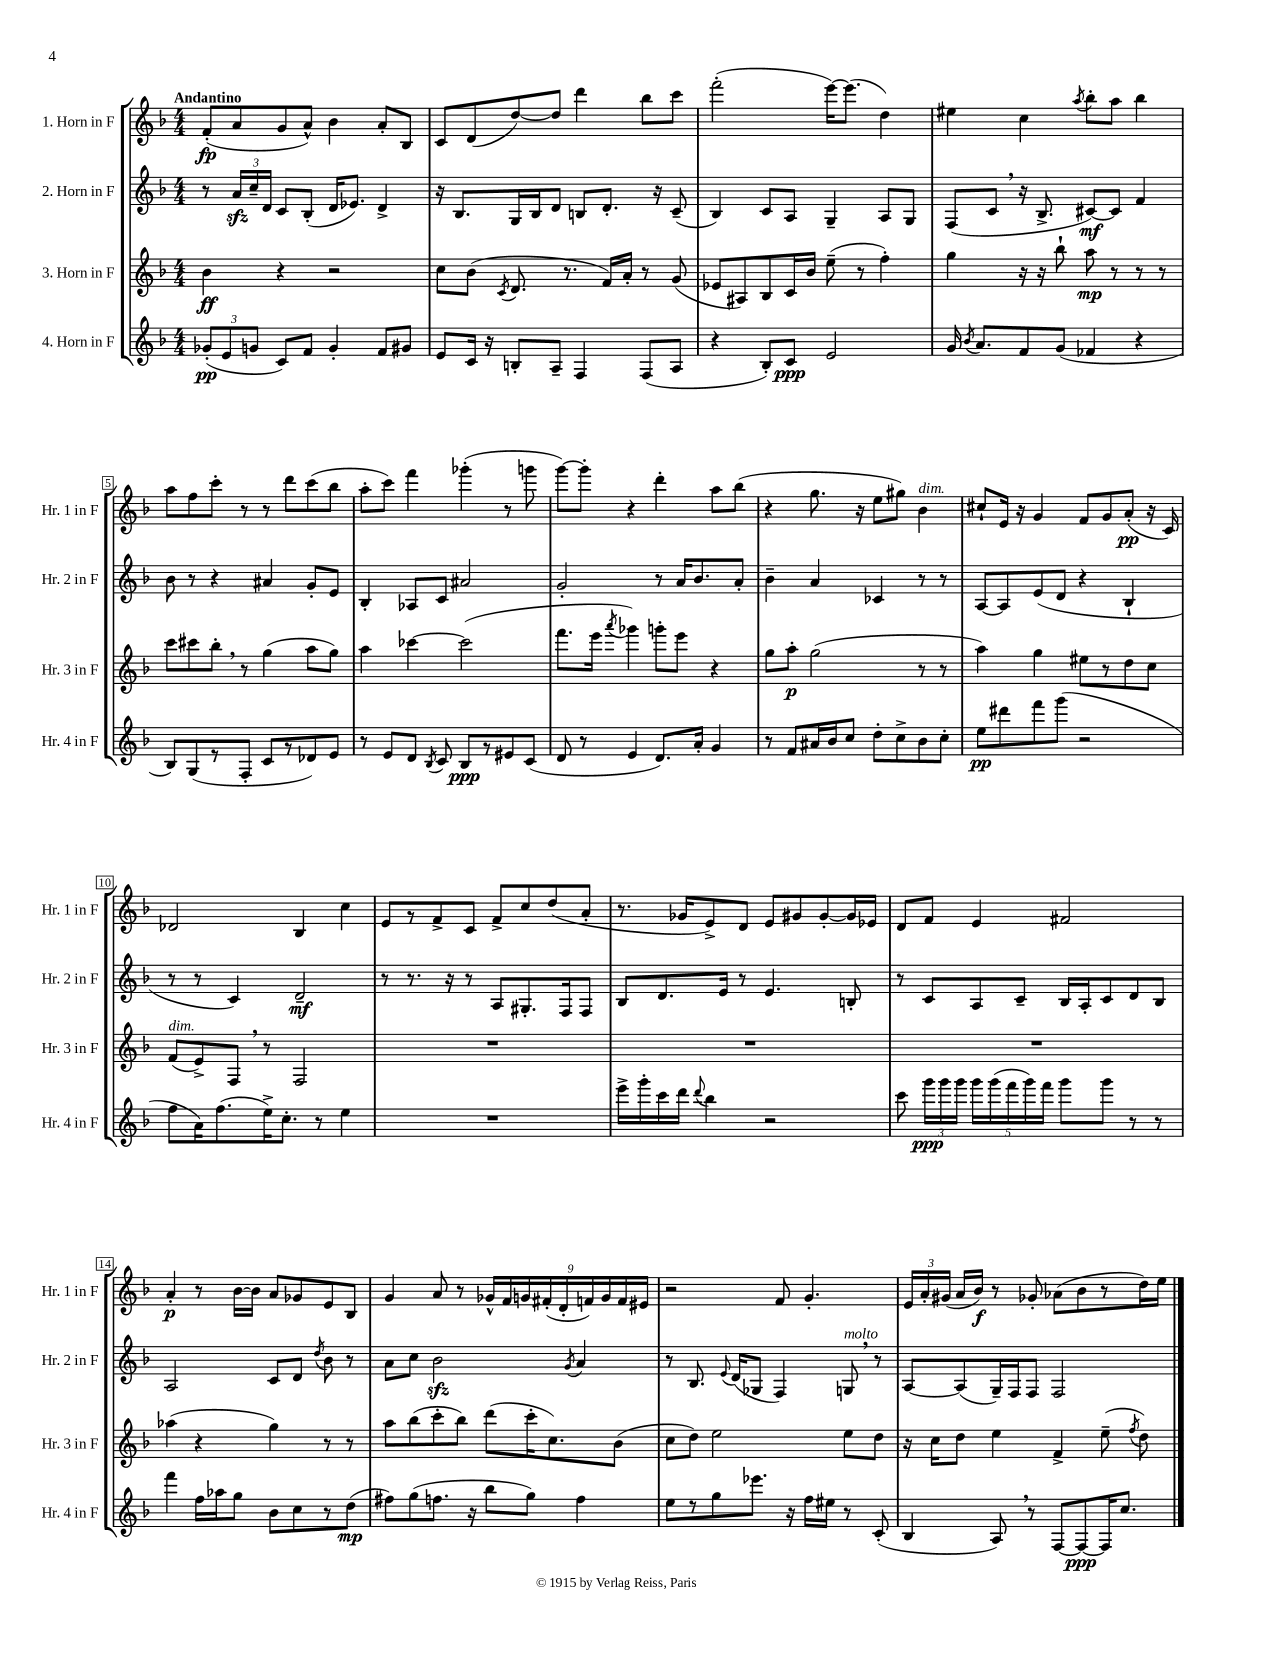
<<
\new StaffGroup <<
\new Staff = "s0" \with { instrumentName = "1. Horn in F" shortInstrumentName = "Hr. 1 in F" } {
    \clef treble \key f \major \numericTimeSignature \time 4/4 \tempo "Andantino"
    \autoBeamOff f'8[-.\fp( a'8 g'8 a'8]-^) bes'4 a'8[-. bes8] |
    c'8[ d'8( d''8~) d''8] d'''4 bes''8[ c'''8] |
    f'''2-.( e'''16[~) e'''8.]( d''4) |
    eis''4 c''4 \acciaccatura { a''8 } bes''8[-. a''8] bes''4 |
    a''8[ f''8 c'''8]-. r8 r8 d'''8[ c'''8( bes''8] |
    a''8[-. c'''8]) f'''4 ges'''4-.( r8 g'''8 |
    g'''8[~) g'''8]-. r4 d'''4-. a''8[ bes''8]( |
    r4 g''8. r16 e''8[ gis''8]) bes'4^\markup { \italic "dim." } |
    cis''8[-! e'16] r16 g'4 f'8[ g'8 a'8]-.\pp( r16 c'16) |
    des'2 bes4 c''4 |
    e'8[ r8 f'8-> c'8] f'8[-> c''8 d''8( a'8]-. |
    r8. ges'16[ e'8->) d'8] e'8[ gis'8 gis'8~-. gis'16 ees'16] |
    d'8[ f'8] e'4 fis'2 |
    a'4-.\p r8 bes'16[~ bes'16] a'8[ ges'8 e'8 bes8] |
    g'4 a'8 r8 \tuplet 9/8 { ges'16[-^ f'16 g'16 fis'16-.( d'16-. f'16) g'16 f'16 eis'16] } |
    r2 f'8 g'4.-. |
    \tuplet 3/2 { e'16[ a'16-. gis'16]( } a'16[ bes'16]\f) r8 ges'8-. aes'8[( bes'8 r8 d''16) e''16] \bar "|." |
}
\new Staff = "s1" \with { instrumentName = "2. Horn in F" shortInstrumentName = "Hr. 2 in F" } {
    \clef treble \key f \major \numericTimeSignature \time 4/4
    \autoBeamOff r8 \tuplet 3/2 { a'16[\sfz c''16-- d'16] } c'8[ bes8]-.( d'16[ ees'8.]) d'4-> |
    r16 bes8.[ g16 bes16 d'8] b8[ d'8.]-. r16 c'8--( |
    bes4) c'8[ a8] g4-- a8[ g8] |
    f8[( c'8] \breathe r16 bes8.-> cis'8[~\mf) cis'8] f'4 |
    bes'8 r8 r4 ais'4 g'8[-. e'8] |
    bes4-. aes8[ c'8] ais'2 |
    g'2-. r8 a'16[ bes'8. a'8]-. |
    bes'4-- a'4 ces'4 r8 r8 |
    a8[~ a8 e'8( d'8] r4 bes4-! |
    r8 r8 c'4) d'2--\mf |
    r8 r8. r16 r8 a8[ gis8.-. f16 f8] |
    bes8[ d'8. e'16] r8 e'4. b8-. |
    r8 c'8[ a8 c'8]-- bes16[ a16-. c'8 d'8 bes8] |
    a2 c'8[ d'8] \acciaccatura { d''8 } bes'8 r8 |
    a'8[ c''8] bes'2\sfz \acciaccatura { g'8 } a'4 |
    r8 bes8. \appoggiatura { e'8 } d'16[( ges8] f4) g8^\markup { \italic "molto" } \breathe r8 |
    a8[~ a8( g16--) f16 f8] f2 \bar "|." |
}
\new Staff = "s2" \with { instrumentName = "3. Horn in F" shortInstrumentName = "Hr. 3 in F" } {
    \clef treble \key f \major \numericTimeSignature \time 4/4
    \autoBeamOff bes'4\ff r4 r2 |
    c''8[ bes'8]( \acciaccatura { c'8 } d'8. r8. f'16[) a'16]-. r8 g'8( |
    ees'8[ ais8) bes8 c'16 bes'16] e''8--( r8 f''4-.) |
    g''4 r16 r16 bes''8-! a''8\mp r8 r8 r8 |
    c'''8[ cis'''8 bes''8]-. \breathe r8 g''4( a''8[ g''8]) |
    a''4 ces'''4~ ces'''2( |
    f'''8.[ e'''16] \acciaccatura { a'''8 } ges'''4) g'''8[-. e'''8] r4 |
    g''8[ a''8]-.\p g''2( r8 r8 |
    a''4) g''4 eis''8[ r8 d''8 c''8] |
    f'8[^\markup { \italic "dim." }( e'8->) f8] \breathe r8 f2 |
    R1 |
    R1 |
    R1 |
    aes''4( r4 g''4) r8 r8 |
    a''8[ bes''8( c'''8-. bes''8]) d'''8[( c'''16-. c''8.) bes'8]( |
    c''8[ d''8]) e''2 e''8[ d''8] |
    r16 c''16[ d''8] e''4 f'4-> e''8--( \acciaccatura { f''8 } d''8) \bar "|." |
}
\new Staff = "s3" \with { instrumentName = "4. Horn in F" shortInstrumentName = "Hr. 4 in F" } {
    \clef treble \key f \major \numericTimeSignature \time 4/4
    \autoBeamOff \tuplet 3/2 { ges'8[-.\pp( e'8 g'8] } c'8[) f'8] g'4-. f'8[ gis'8] |
    e'8[ c'16] r16 b8[-. a8]-- f4 f8[( a8] |
    r4 bes8[-.) c'8]\ppp e'2 |
    g'16 \acciaccatura { bes'8 } a'8.[ f'8 g'8]( fes'4 r4 |
    bes8[) g8( r8 f8]-. c'8[ r8 des'8) e'8] |
    r8 e'8[ d'8] \acciaccatura { bes8 } c'8 bes8[\ppp r8 eis'8 c'8]( |
    d'8 r8 e'4 d'8.[) a'16]-. g'4 |
    r8 f'8[ ais'16 bes'16 c''8] d''8[-. c''8-> bes'8 c''8]-. |
    e''8[\pp dis'''8 f'''8 g'''8]( r2 |
    f''8[ a'16) f''8.( e''16->) c''8.]-. r8 e''4 |
    R1 |
    e'''16[-> g'''16-. c'''16 d'''16] \appoggiatura { d'''8 } bes''4 r2 |
    c'''8 \tuplet 3/2 { g'''16[\ppp g'''16 g'''16] } \tuplet 5/4 { g'''16[ g'''16( f'''16 g'''16) f'''16] } g'''8[ g'''8] r8 r8 |
    f'''4 f''16[ aes''16 g''8] bes'8[ c''8 r8 d''8]\mp( |
    fis''8[) g''8( f''8.] r16 bes''8[ g''8]) f''4 |
    e''8[ r8 g''8 ees'''8.] r16 f''16[ eis''16] r8 c'8-.( |
    bes4 a8) \breathe r8 f8[~ f8~\ppp f16 c''8.] \bar "|." |
}
>>
>>
\layout { \context { \Score \override BarNumber.stencil = #(make-stencil-boxer 0.1 0.3 ly:text-interface::print) } }
